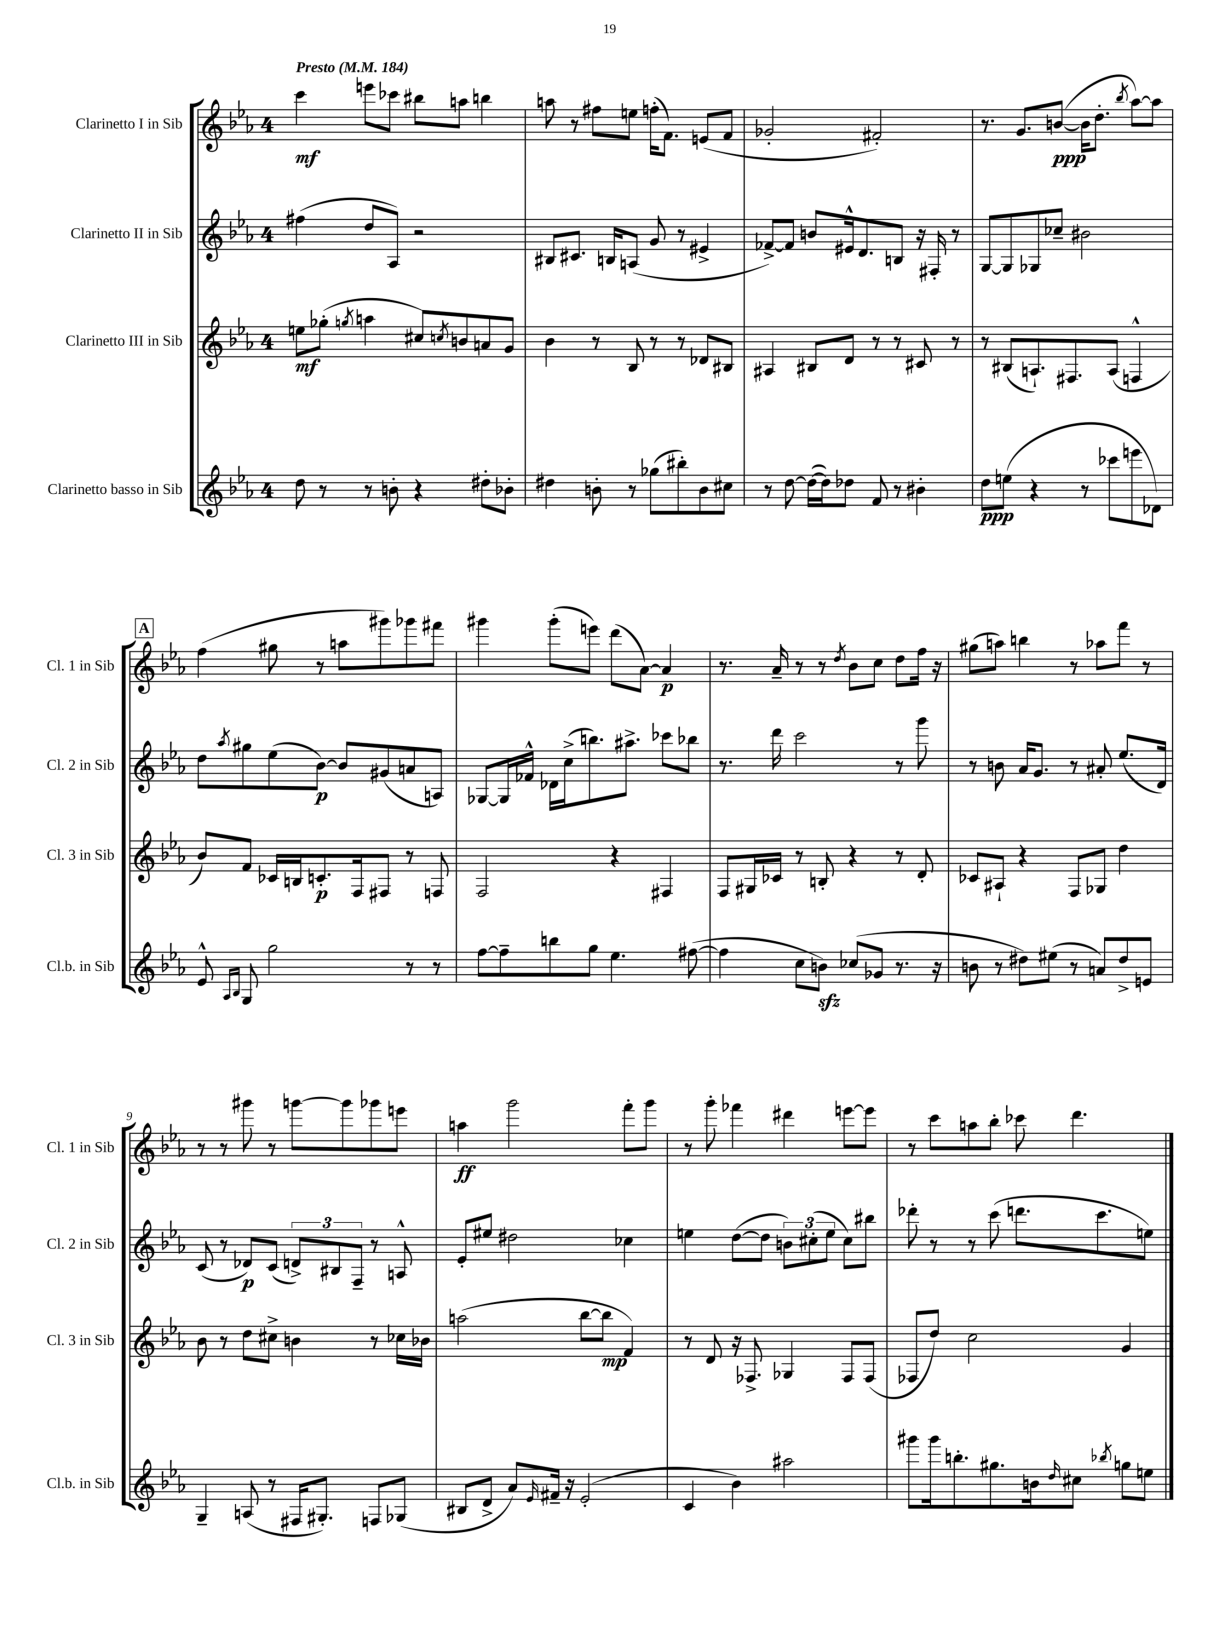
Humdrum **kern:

**kern	**kern	**kern	**kern
*staff4	*staff3	*staff2	*staff1
*clefG2	*clefG2	*clefG2	*clefG2
*k[b-e-a-]	*k[b-e-a-]	*k[b-e-a-]	*k[b-e-a-]
*M4/4	*M4/4	*M4/4	*M4/4
*MM184	*MM184	*MM184	*MM184
8dd	8ee	(4ff#	4ccc
8r	(8gg-'	.	.
.	8qgg	.	.
8r	4aa	8dd	8eee
8b'	.	8A-)	8ccc-
4r	8cc#)	2r	8bb#
.	8qcc	.	.
.	8b	.	8aa
8dd#'	8a	.	4bb
8b-'	8g	.	.
=	=	=	=
4dd#	4b-	8B#	8aa
.	.	8.c#	8r
8b'	8r	.	8ff#
.	.	16B	.
8r	8B-	(8A	8ee
(8gg-	8r	8g	(16ff'
.	.	.	8.f)
8bb#')	8r	8r	.
8b	8d-	4e#^	(8e
8cc#	8B#	.	8f
=	=	=	=
8r	4A#	[8f-^)	2g-'
[8dd	.	8f-]	.
(16dd_	8B#	8b	.
16dd])	.	.	.
8dd-	8d	16e#^^	.
.	.	8.d	.
8f	8r	.	2f#')
8r	8r	8B	.
4b#'	8c#	16r	.
.	.	16F#'	.
.	8r	8r	.
=	=	=	=
8dd	8r	[8G	8.r
(8ee	(8B#	8G]	.
.	.	.	8.g
4r	8.A`)	8G-	.
.	.	8cc-~	([8b
.	8.F#	.	.
8r	.	2b#	16b]
.	.	.	8.dd'
8ccc-	(8A	.	.
.	.	.	8qbb-
8eee	4F^^	.	[8aa-)
8d-)	.	.	8aa-]
=	=	=	=
8e-^^	8b-)	8dd	(4ff
16qqA-	.	.	.
16qqB-	.	8qaa-	.
8G	8f	8gg#	.
2gg	16c-	(8ee-	8gg#
.	16B	.	.
.	8.c'	[8b-)	8r
.	.	8b-]	8aa
.	16F	.	.
.	8F#	(8g#	8ggg#)
8r	8r	8a	8ggg-
8r	8F	8A)	8fff#
=	=	=	=
[8ff	2F	[8G-	4ggg#
8ff~]	.	16G-]	.
.	.	16f-^^	.
8bb	.	16d-	(8ggg#'
.	.	(16cc^	.
8gg	.	8.bb)	8eee)
4.ee-	4r	.	(8ddd
.	.	8.aa#^	.
.	.	.	[8a-)
.	4F#	8ccc-	4a-]
([8ff#	.	8bb-	.
=	=	=	=
4ff#]	8F	8.r	8.r
.	16G#	.	.
.	16c-	16ddd	16a-~
8cc	8r	2ccc	8r
8b)	8B'	.	8r
.	.	.	8qdd
(8cc-	4r	.	8b-
8g-	.	.	8cc
8.r	8r	8r	8dd
.	8d'	8ggg	16ff
16r	.	.	16r
=	=	=	=
8b	8c-	8r	(8gg#
8r	8A#`	8b	8aa)
8dd#)	4r	16a-	4bb
.	.	8.g	.
(8ee#	.	.	.
8r	8F	8r	8r
8a)	8G-	8a#'	8aa-
8dd#^	4dd	(8.ee-	8fff
8e	.	.	8r
.	.	16d)	.
=	=	=	=
4G~	8b-	(8c	8r
.	8r	8r	8r
(8A	8dd	8d-)	8ggg#
8r	8cc#^	(8c	8r
16F#	4b	12d^)	[8ggg
8.G#')	.	.	.
.	.	12B#	.
.	.	.	8ggg]
.	.	12F~	.
8F	8r	8r	8ggg-
(8G-	16cc-	8A^^	8eee
.	16b-	.	.
=	=	=	=
8B#	(2aa	8e-'	4aa
8d^	.	8ee#	.
8a-)	.	2dd#	2ggg
16qqe-	.	.	.
16f#~	.	.	.
16r	.	.	.
(2e-'	[8bb-	.	.
.	8bb-]	.	.
.	4f)	4cc-	8fff'
.	.	.	8ggg
=	=	=	=
4c	8r	4ee	8r
.	8d	.	8ggg'
4b-)	16r	([8dd	4fff-
.	8.F-^	.	.
.	.	8dd]	.
2aa#	4G-	12b)	4ddd#
.	.	(12cc#'	.
.	.	12ee	.
.	8F-	8cc#)	[8eee
.	(8F-	8bb#	8eee]
=	=	=	=
8ggg#	8F-	8ddd-'	8r
16ggg#	8dd)	8r	8ccc
8.bb'	.	.	.
.	2cc	8r	8aa
8.gg#	.	(8ccc	8bb-'
.	.	8.ddd	8ccc-
16b	.	.	.
16qqdd	.	.	.
8cc#	.	.	4.ddd
.	.	8.ccc	.
8qbb-	.	.	.
8gg	4g	.	.
8ee	.	8ee)	.
==	==	==	==
*-	*-	*-	*-
